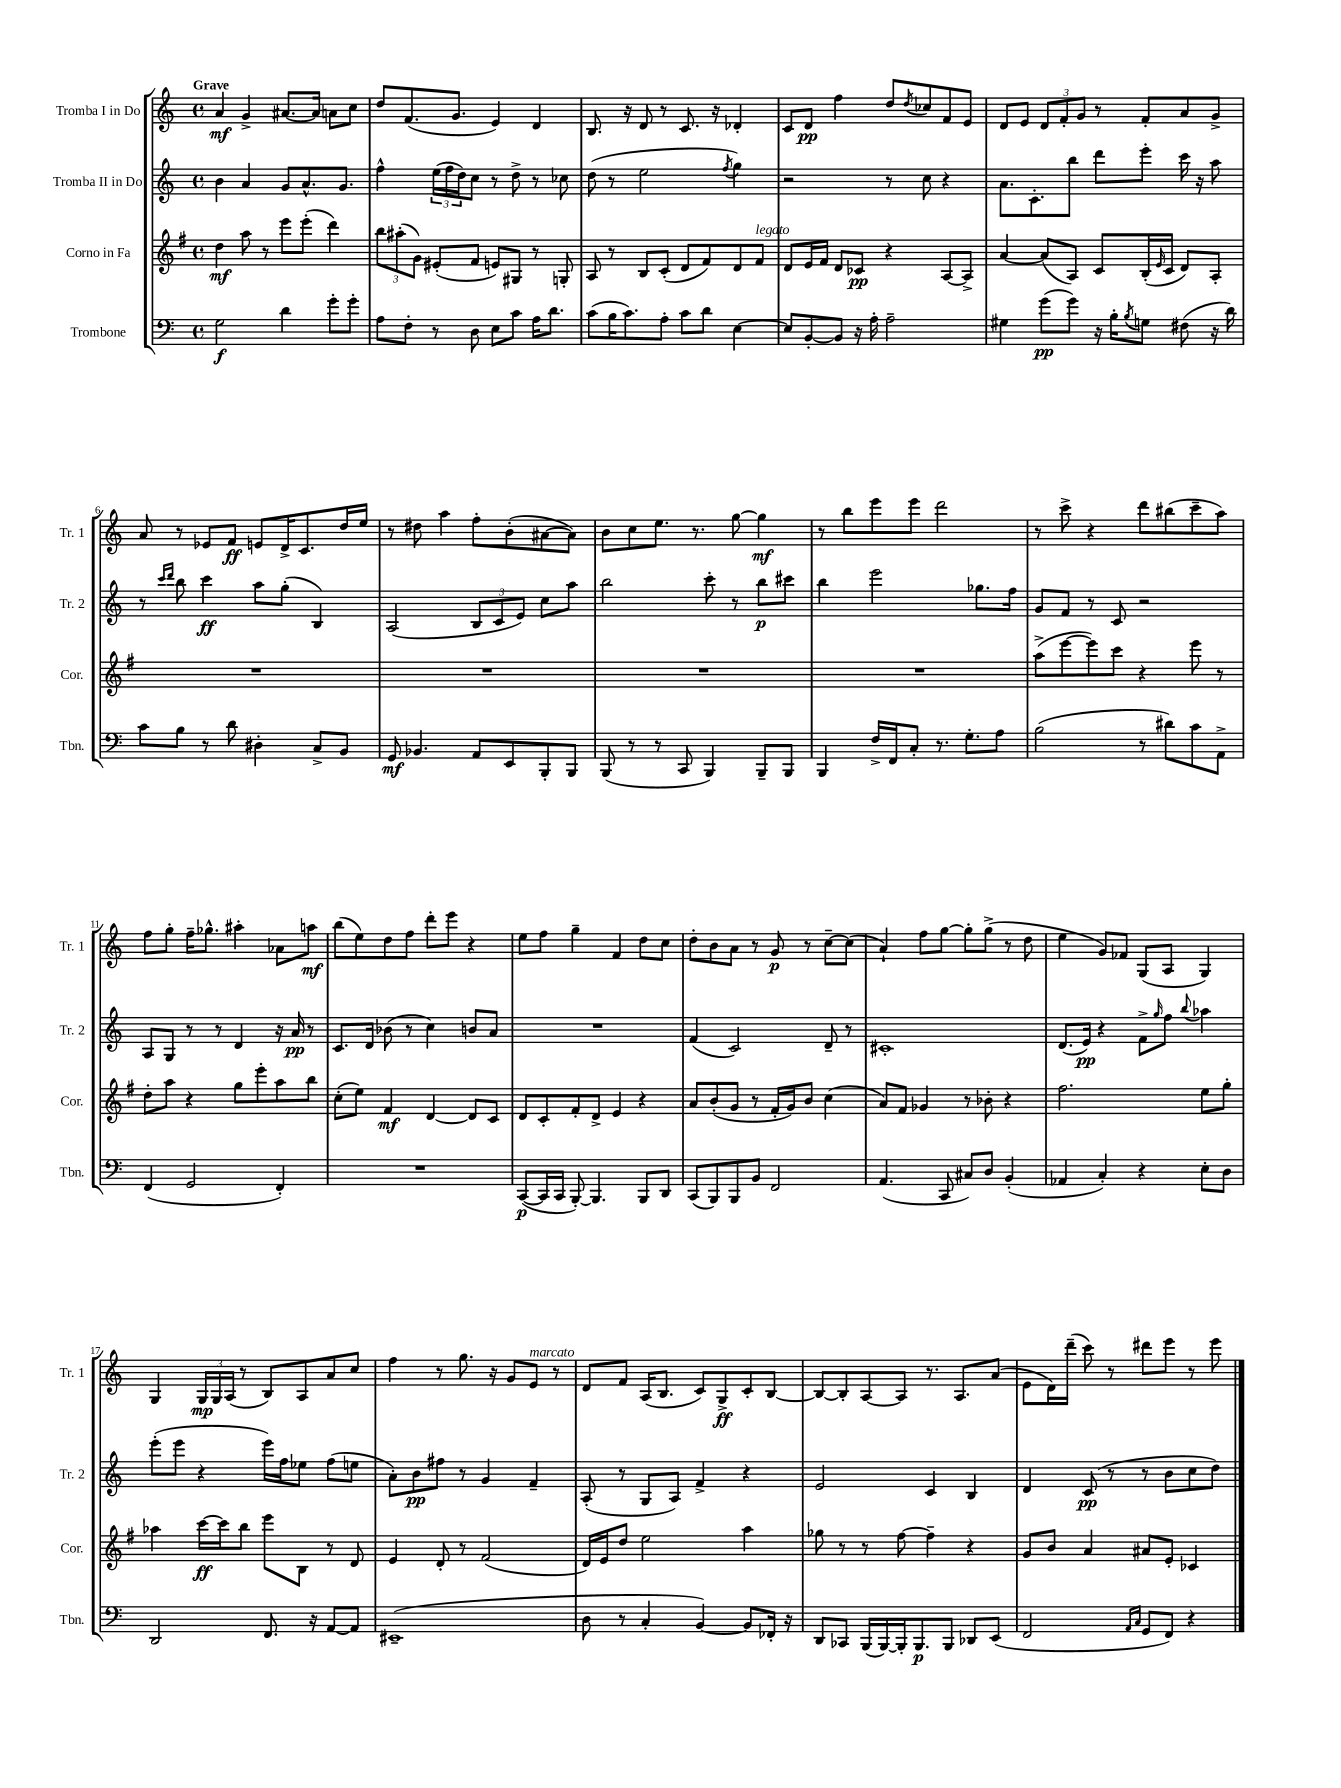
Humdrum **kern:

**kern	**kern	**kern	**kern
*staff4	*staff3	*staff2	*staff1
*clefF4	*clefG2	*clefG2	*clefG2
*k[]	*k[f#]	*k[]	*k[]
*M4/4	*M4/4	*M4/4	*M4/4
*met(c)	*met(c)	*met(c)	*met(c)
2G\	4dd\	4b\	4a/
.	8aa\	4a/	4g^/
.	8r	.	.
4d\	8eee\L	8g/L	[8.a#/L
.	(8eee'\J	8.a^^/	.
.	.	.	16a#/]Jk
8g'\L	4ddd\)	.	8a\L
.	.	8.g/J	.
8g'\J	.	.	8cc\J
=	=	=	=
8A\L	12bb\L	4ff^^\	8dd/L
.	(12aa#'\	.	.
8F'\J	.	.	(8.f/
.	12g\J)	.	.
8r	(8e#'/L	(24ee\LL	.
.	.	24ff\	.
.	.	.	8.g/J
.	.	24dd\J)	.
8D\	8f#/J	8cc\J	.
8E\L	8e/L)	8r	4e/)
8c\J	8G#/J	8dd^\	.
16A\LK	8r	8r	4d/
8.d\J	.	.	.
.	8G'/	8cc-\	.
=	=	=	=
(8c\L	8A/	(8dd\	8.B/
16B\K	8r	8r	.
8.c\)	.	.	16r
.	8B/L	2ee\	8d/
8A'\J	(8c'/J	.	8r
8c\L	8d/L	.	8.c/
8d\J	8f#/)	.	.
.	.	.	16r
.	.	8qff/	.
[4E\	8d/	4gg\)	4d-'/
.	8f#/J	.	.
=	=	=	=
8E/]L	8d/L	2r	8c/L
[8BB'/	16e/L	.	8d/J
.	16f#/JJ	.	.
8BB/]J	8d/L	.	4ff\
16r	8c-/J	.	.
16A'\	.	.	.
2A~\	4r	8r	8dd/L
.	.	.	8qdd/
.	.	8cc\	8cc-/
.	[8A/L	4r	8f/
.	8A^/]J	.	8e/J
=	=	=	=
4G#\	[4a/	8.a\L	8d/L
.	.	.	8e/J
.	.	8.c'\	.
(8g\L	(8a/]L	.	12d/L
.	.	.	12f'/
8g\J)	8A/J)	8bb\J	.
.	.	.	12g/J
16r	8c/L	8ddd\L	8r
16B'\LK	.	.	.
8qB/	.	.	.
8G\J	(16B'/L	8eee'\J	8f'/L
.	16qqe/	.	.
.	16c/JJ	.	.
(8F#\	8d/L)	16ccc\	8a/
.	.	16r	.
16r	8A'/J	8aa\	8g^/J
16d\)	.	.	.
=	=	=	=
8c\L	1r	8r	8a/
.	.	16qqccc/LL	.
.	.	16qqddd/JJ	.
8B\J	.	8bb\	8r
8r	.	4ccc\	8e-/L
8d\	.	.	8f/J
4D#'\	.	8aa\L	8e/L
.	.	(8gg'\J	16d^/K
.	.	.	8.c/
8C^/L	.	4B/)	.
8BB/J	.	.	16dd/L
.	.	.	16ee/JJ
=	=	=	=
8GG/	1r	(2A/	8r
4.BB-/	.	.	8dd#\
.	.	.	4aa\
8AA/L	.	12B/L	8ff'\L
.	.	12c/	.
8EE/	.	.	(8b'\
.	.	12e/J)	.
8BBB'/	.	8cc\L	[8a#\
8BBB/J	.	8aa\J	8a#\]J)
=	=	=	=
(8BBB/	1r	2bb\	8b\L
8r	.	.	8cc\
8r	.	.	8.ee\J
8CC/	.	.	.
.	.	.	8.r
4BBB/)	.	8ccc'\	.
.	.	8r	[8gg\
8BBB~/L	.	8bb\L	4gg\]
8BBB/J	.	8ccc#\J	.
=	=	=	=
4BBB/	1r	4bb\	8r
.	.	.	8bb\L
16F^/LL	.	2eee\	8eee\
16FF/J	.	.	.
8C'/J	.	.	8eee\J
8.r	.	.	2ddd\
8.G'\L	.	.	.
.	.	8.gg-\L	.
8A\J	.	.	.
.	.	16ff\Jk	.
=	=	=	=
(2B\	(8aa^\L	8g/L	8r
.	[8eee\	8f/J	8ccc^\
.	8eee\])	8r	4r
.	8ccc\J	8c/	.
8r	4r	2r	8ddd\L
8d#\L)	.	.	(8bb#\
8c\	8eee\	.	8ccc~\
8AA^\J	8r	.	8aa\J)
=	=	=	=
(4FF/	8dd'\L	8A/L	8ff\L
.	8aa\J	8G/J	8gg'\J
2GG/	4r	8r	16ff~\LK
.	.	.	8.gg-^^\J
.	.	8r	.
.	8gg\L	4d/	4aa#'\
.	8eee'\	.	.
4FF'/)	8aa\	16r	8a-\L
.	.	16a/	.
.	8bb\J	8r	8aa\J
=	=	=	=
1r	(8cc'\L	8.c/L	(8bb\L
.	8ee\J)	.	8ee\)
.	.	16d/Jk	.
.	4f#/	(8b-\	8dd\
.	.	8r	8ff\J
.	[4d/	4cc\)	8ddd'\L
.	.	.	8eee\J
.	8d/]L	8b/L	4r
.	8c/J	8a/J	.
=	=	=	=
([8CC/L	8d/L	1r	8ee\L
16CC/]L	8c'/	.	8ff\J
16CC/JJ	.	.	.
[8BBB'/)	8f#'/	.	4gg~\
4.BBB/]	8d^/J	.	.
.	4e/	.	4f/
8BBB/L	4r	.	8dd\L
8DD/J	.	.	8cc\J
=	=	=	=
(8CC/L	8a/L	(4f/	8dd'\L
8BBB/)	(8b'/	.	8b\
8BBB/	8g/J	2c/)	8a\J
8BB/J	8r	.	8r
2FF/	16f#'/LL	.	8g/
.	16g/J)	.	.
.	8b/J	.	8r
.	(4cc\	8d~/	[8cc~\L
.	.	8r	(8cc\]J
=	=	=	=
(4.AA/	8a/L)	1c#'	4a`/)
.	8f#/J	.	.
.	4g-/	.	8ff\L
8CC/	.	.	[8gg\J
8C#/L)	8r	.	8gg'\]L
8D/J	8b-'\	.	(8gg^\J
(4BB'/	4r	.	8r
.	.	.	8dd\
=	=	=	=
4AA-/	2.ff#\	(8.d/L	4ee\
.	.	16e/Jk)	.
4C'/)	.	4r	8g/L)
.	.	.	8f-/J
4r	.	8f^\L	(8G/L
.	.	16qqgg/	.
.	.	8ff\J	8A/J
.	.	8qqbb/	.
8E'\L	8ee\L	4aa-\	4G/)
8D\J	8gg'\J	.	.
=	=	=	=
2DD/	4aa-\	(8eee'\L	4G/
.	.	8eee\J	.
.	[16ccc\LL	4r	24G/LL
.	.	.	24G/
.	16ccc\]J	.	.
.	.	.	(24A/JJ
.	8bb\J	.	8r
8.FF/	8eee\L	16eee\LL)	8B/L)
.	.	16ff\J	.
.	8B\J	8ee-\J	8A/
16r	.	.	.
[8AA/L	8r	(8ff\L	8a/
8AA/]J	8d/	8ee\J	8cc/J
=	=	=	=
(1EE#~	4e/	8a'\L)	4ff\
.	.	8b\	.
.	8d'/	8ff#\J	8r
.	8r	8r	8.gg\
.	(2f#/	4g/	.
.	.	.	16r
.	.	.	8g/L
.	.	4f~/	8e/J
.	.	.	8r
=	=	=	=
8D\	16d/LL)	(8A'/	8d/L
.	16e/J	.	.
8r	8dd/J	8r	8f/J
4C'/	2ee\	8G/L	(16A/LK
.	.	.	8.B/J
.	.	8A/J)	.
[4BB/)	.	4f^/	8c/L)
.	.	.	8G^/
8BB/]L	4aa\	4r	8c'/
16FF-'/Jk	.	.	[8B/J
16r	.	.	.
=	=	=	=
8DD/L	8gg-\	2e/	8B/_L
8CC-/J	8r	.	8B'/]
(16BBB/LL	8r	.	[8A/
[16BBB/)	.	.	.
16BBB'/]J	[8ff#\	.	8A/]J
8.BBB/	.	.	.
.	4ff#~\]	4c/	8.r
8BBB/J	.	.	.
.	.	.	8.A/L
8DD-/L	4r	4B/	.
(8EE/J	.	.	(8a/J
=	=	=	=
2FF/	8g/L	4d/	8e\L
.	8b/J	.	16d\L)
.	.	.	(16ddd~\JJ
.	4a/	(8c/	8ccc\)
.	.	8r	8r
16qqAA/LL	.	.	.
16qqC/JJ	.	.	.
8GG/L	8a#/L	8r	8ddd#\L
8FF/J)	8e'/J	8b\L	8eee\J
4r	4c-/	8cc\	8r
.	.	8dd\J)	8eee\
==	==	==	==
*-	*-	*-	*-
